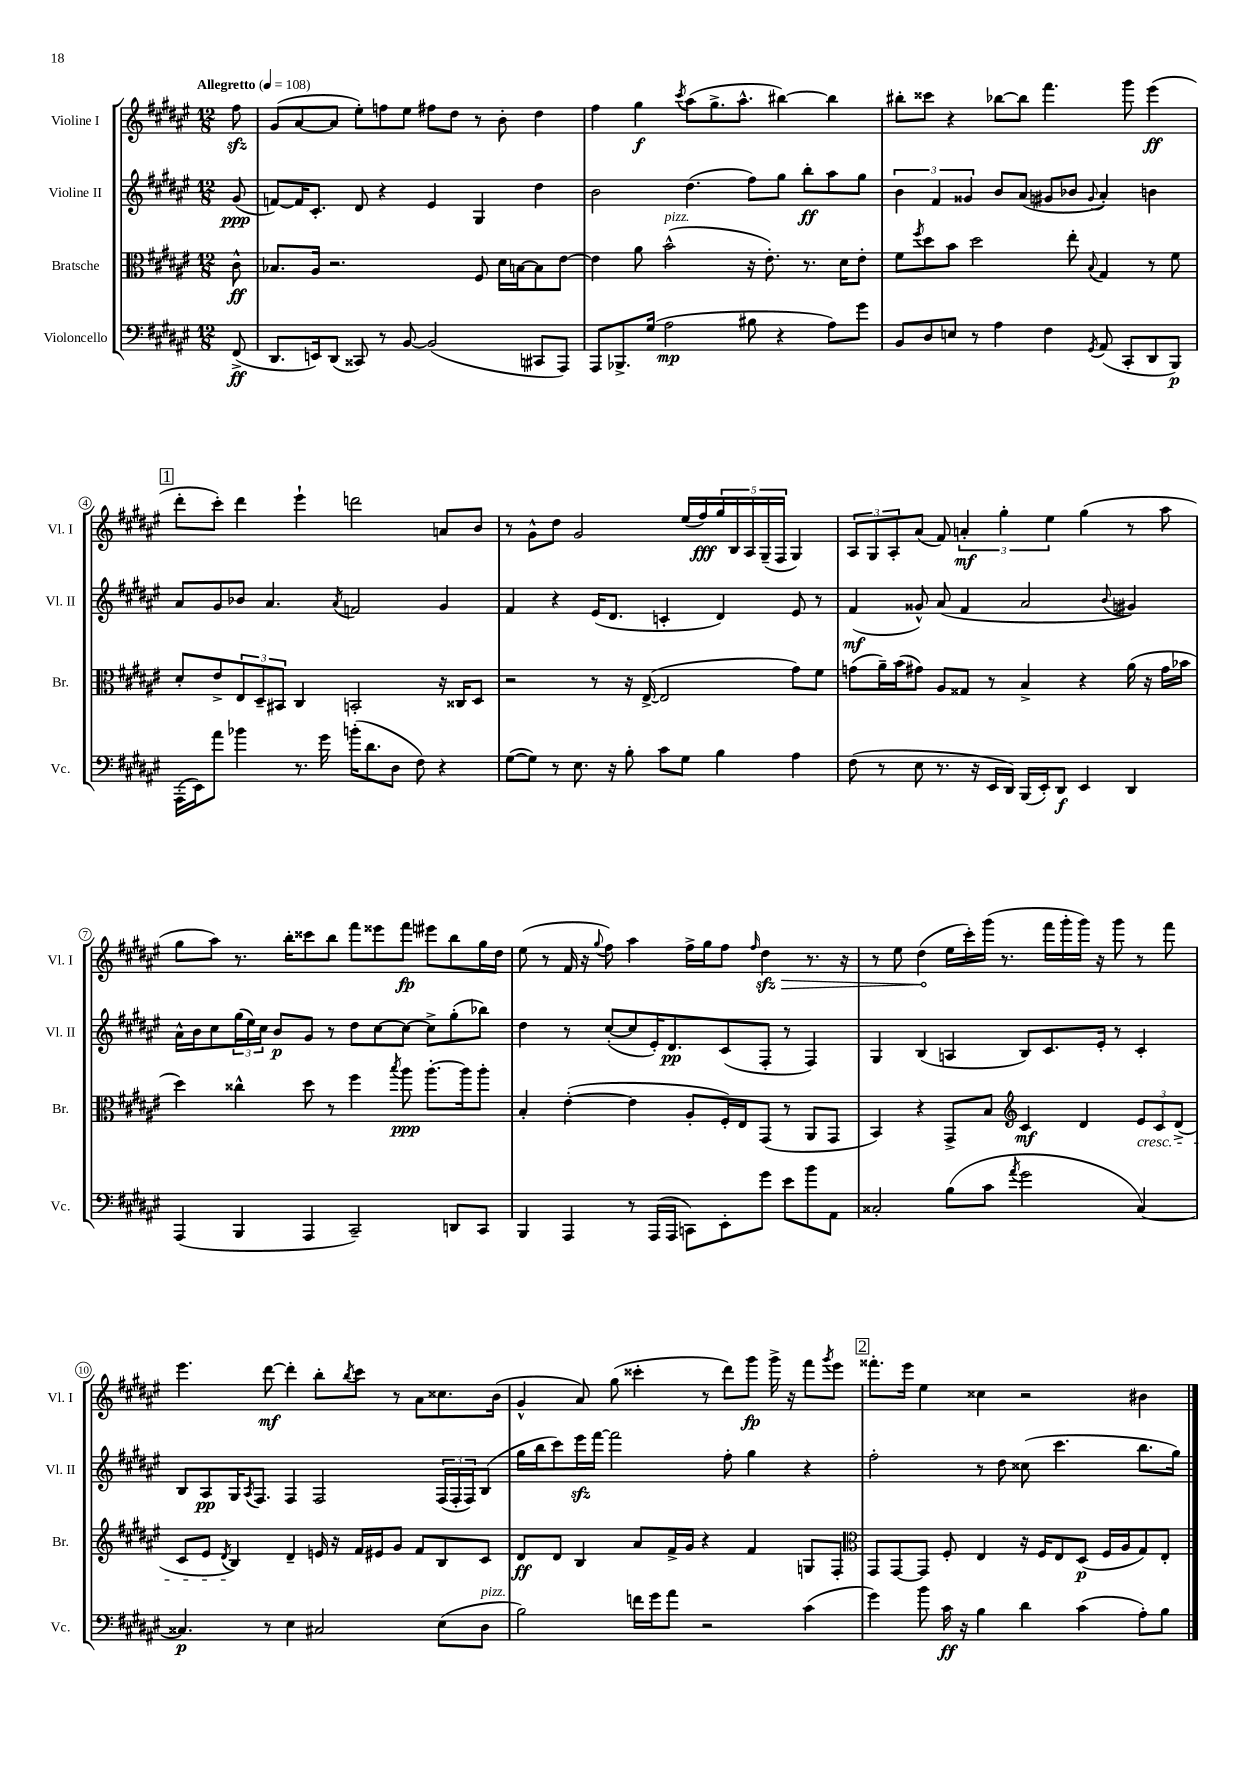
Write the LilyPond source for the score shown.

<<
\new StaffGroup <<
\new Staff = "s0" \with { instrumentName = "Violine I" shortInstrumentName = "Vl. I" } {
    \clef treble \key fis \major \numericTimeSignature \time 12/8 \partial 8 \tempo "Allegretto" 4 = 108
    fis''8\sfz |
    gis'8( ais'8~ ais'8 eis''8-.) f''8 eis''8 fis''8 dis''8 r8 b'8-. dis''4 |
    fis''4 gis''4\f \acciaccatura { cis'''8 } ais''8( gis''8.-> ais''8.-^ bis''4~) bis''4 |
    bis''8-. cisis'''8 r4 bes''8~ bes''8 fis'''4. gis'''8 eis'''4\ff( |
    \mark \markup { \box "1" } dis'''8-. cis'''8-.) dis'''4 eis'''4-! d'''2 a'8 b'8 |
    r8 gis'8-^ dis''8 gis'2 eis''16( fis''16\fff) \tuplet 5/4 { gis''16 b16 ais16 gis16--( fis16 } gis4) |
    \tuplet 3/2 { ais8 gis8 ais8-. } ais'8( fis'8) \tuplet 3/2 { a'4-.\mf gis''4-. eis''4 } gis''4( r8 ais''8 |
    gis''8 ais''8) r8. b''16-. cisis'''8 b''8 fis'''8 eisis'''8 fis'''8\fp eis'''8 b''8 gis''16 dis''16 |
    eis''8( r8 fis'16 r16 \appoggiatura { gis''8 } fis''8) ais''4 fis''16-> gis''16 fis''8 \grace { fis''16 } \once \override Hairpin.circled-tip = ##t dis''4\sfz\> r8. r16 |
    r8 eis''8 dis''4\!( eis''16 cis'''16-.) gis'''16( r8. fis'''16 gis'''16-. gis'''16) r16 gis'''8 r8 fis'''8 |
    eis'''4. dis'''8~\mf dis'''4-. b''8-. \acciaccatura { b''8 } cis'''8 r8 ais'8 cisis''8. b'16( |
    gis'4-^ ais'8) gis''8( cisis'''4-. r8 dis'''8) gis'''8\fp gis'''16-> r16 fis'''8 \acciaccatura { gis'''8 } eis'''8 |
    \mark \markup { \box "2" } fisis'''8.-. eis'''16 eis''4 cisis''4 r2 bis'4 \bar "|." |
}
\new Staff = "s1" \with { instrumentName = "Violine II" shortInstrumentName = "Vl. II" } {
    \clef treble \key fis \major \numericTimeSignature \time 12/8 \partial 8
    gis'8\ppp( |
    f'8~) f'16 cis'8.-. dis'8 r4 eis'4 gis4 dis''4 |
    b'2 dis''4.( fis''8) gis''8 b''8-.\ff ais''8 gis''8 |
    \tuplet 3/2 { b'4 fis'4 gisis'4 } b'8 ais'8( gis'8 bes'8 \appoggiatura { gis'8 } ais'4-.) b'4 |
    \mark \markup { \box "1" } ais'8 gis'8 bes'8 ais'4. \acciaccatura { ais'8 } f'2 gis'4 |
    fis'4 r4 eis'16( dis'8. c'4-. dis'4) eis'8 r8 |
    fis'4\mf( gisis'8-^) ais'8( fis'4 ais'2 \appoggiatura { b'8 } gis'4) |
    ais'16-^ b'16 cis''8 \tuplet 3/2 { gis''16( eis''16) cis''16 } b'8\p gis'8 r8 dis''8 cis''8~ cis''8~ cis''8-> gis''8-.( bes''8) |
    dis''4 r8 cis''8~-.( cis''8 eis'16-.) dis'8.\pp cis'8( fis8-. r8 fis4) |
    gis4 b4( a4 b8) cis'8. eis'16-. r8 cis'4-. |
    b8 ais8\pp gis16 \acciaccatura { ais8 } fis8. fis4 fis2 \tuplet 3/2 { fis16( fis16-. fis16) } b8( |
    gis''16 b''16 cis'''8) eis'''16\sfz fis'''16~ fis'''2 fis''8-. gis''4 r4 |
    \mark \markup { \box "2" } fis''2-. r8 dis''8 cisis''8( cis'''4. b''8. gis''16) \bar "|." |
}
\new Staff = "s2" \with { instrumentName = "Bratsche" shortInstrumentName = "Br." } {
    \clef alto \key fis \major \numericTimeSignature \time 12/8 \partial 8
    cis'8-^\ff |
    bes8. ais16 r2. fis8 dis'16 b16~ b8 eis'8~ |
    eis'4 ais'8 b'2-^^\markup { \italic "pizz." }( r16 eis'8.-.) r8. dis'16 eis'8-. |
    fis'8 \acciaccatura { fis''8 } dis''8 b'8 dis''2 eis''8-. \appoggiatura { b8 } gis4 r8 fis'8 |
    \mark \markup { \box "1" } dis'8-. eis'8-> \tuplet 3/2 { eis8 dis8-- bis,8 } cis4 b,2-. r16 cisis16 dis8 |
    r2 r8 r16 eis16~->( eis2 gis'8) fis'8 |
    g'8( ais'16--) b'16( gis'8) ais8 gisis8 r8 b4-> r4 ais'16( r16 gis'16 bes'16 |
    dis''4) cisis''4-^ dis''8 r8 fis''4 \acciaccatura { b''8 } ais''8\ppp ais''8.~-. ais''16 ais''8-. |
    b4-. eis'4~-.( eis'4 ais8-. fis16-.) eis16 gis,8( r8 ais,8 gis,8 |
    b,4) r4 gis,8-> b8 \clef treble cis'4\mf dis'4 \tuplet 3/2 { eis'8\cresc cis'8 dis'8->( } |
    cis'8 eis'8 \acciaccatura { dis'8 } b4\!) dis'4-- e'16 r16 fis'16 eis'16 gis'8 fis'8 b8 cis'8 |
    dis'8\ff dis'8 b4 ais'8 fis'16-> gis'16 r4 fis'4 g8 fis8-. |
    \mark \markup { \box "2" } \clef alto gis,8 gis,8~ gis,8 fis8-. eis4 r16 fis16 eis8 dis8\p( fis16 ais16 gis8) eis8-. \bar "|." |
}
\new Staff = "s3" \with { instrumentName = "Violoncello" shortInstrumentName = "Vc." } {
    \clef bass \key fis \major \numericTimeSignature \time 12/8 \partial 8
    fis,8->\ff( |
    dis,8. e,16) dis,8( cisis,8) r8 b,8~ b,2( cis,8 ais,,8) |
    ais,,8 bes,,8.-> gis16( ais2\mp bis8 r4 ais8) gis'8 |
    b,8 dis8 e8 r8 ais4 fis4 \acciaccatura { gis,8 } ais,8( cis,8-. dis,8 b,,8\p) |
    \mark \markup { \box "1" } ais,,16-.( eis,16) ais'8 bes'4 r8. gis'16 b'16-.( dis'8. dis8 fis8) r4 |
    gis8~( gis8) r8 eis8. r16 b8-. cis'8 gis8 b4 ais4 |
    fis8( r8 eis8 r8. r16 eis,16 dis,16) b,,16( eis,16-.) dis,8\f eis,4 dis,4 |
    ais,,4( b,,4 ais,,4 cis,2--) d,8 cis,8 |
    b,,4 ais,,4 r8 ais,,16( ais,,16 c,8) eis,8-. gis'8 eis'8 b'8 ais,8 |
    cisis2-. b8( cis'8 \acciaccatura { ais'8 } gis'2 cisis4~) |
    cisis4.\p r8 eis4 cis2 eis8( dis8^\markup { \italic "pizz." } |
    b2) f'16 gis'16 ais'8 r2 cis'4( |
    \mark \markup { \box "2" } gis'4) b'8 cis'16\ff r16 b4 dis'4 cis'4( ais8-.) b8 \bar "|." |
}
>>
>>
\layout { \context { \Score \override BarNumber.stencil = #(make-stencil-circler 0.1 0.3 ly:text-interface::print) } }
